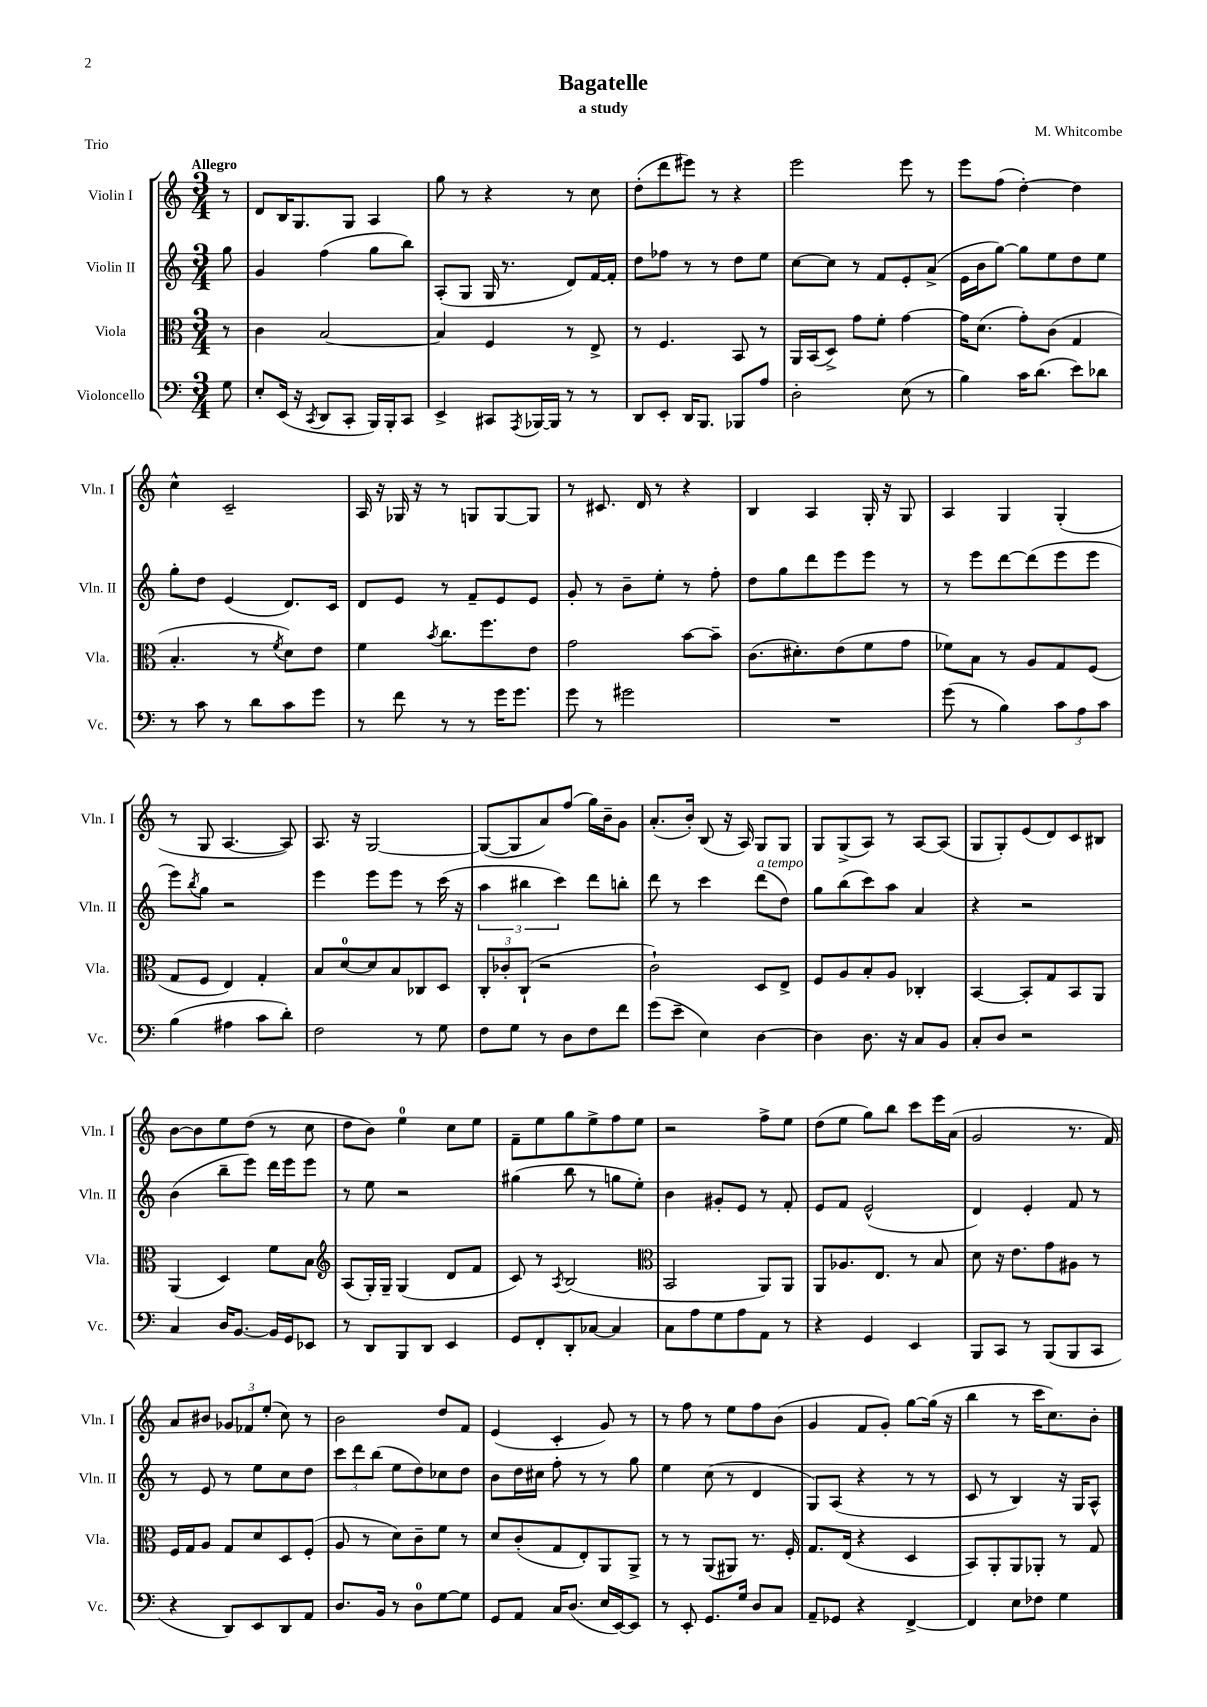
\header { title = "Bagatelle" composer = "M. Whitcombe" subtitle = "a study" piece = "Trio" }
<<
\new StaffGroup <<
\new Staff = "s0" \with { instrumentName = "Violin I" shortInstrumentName = "Vln. I" } {
    \clef treble \key c \major \numericTimeSignature \time 3/4 \partial 8 \tempo "Allegro"
    r8 |
    d'8 b16 g8. g8 a4 |
    g''8 r8 r4 r8 c''8 |
    d''8-.( d'''8 eis'''8) r8 r4 |
    e'''2 e'''8 r8 |
    e'''8 f''8( d''4~-.) d''4 |
    c''4-^ c'2-- |
    a16 r16 ges16 r16 r8 g8 g8~ g8 |
    r8 cis'8. d'16 r8 r4 |
    b4 a4 g16-. r16 g8 |
    a4 g4 g4-.( |
    r8 g8 a4.~ a8) |
    a8. r16 g2~ |
    g8~( g8 a'8) f''8( g''16) b'16-- g'8 |
    a'8.-.( b'16-.) b8( r16 a16) g8 g8 |
    g8 g8->( a8) r8 a8~ a8( |
    g8 g8-.) e'8( d'8) c'8 bis8 |
    b'8~ b'8 e''8 d''8( r8 c''8 |
    d''8 b'8) e''4-0 c''8 e''8 |
    f'8-- e''8 g''8 e''8-> f''8 e''8 |
    r2 f''8-> e''8 |
    d''8( e''8 g''8) b''8 c'''8 e'''16 a'16( |
    g'2 r8. f'16) |
    a'8 bis'8 \tuplet 3/2 { ges'8 fes'8 e''8-.( } c''8) r8 |
    b'2 d''8 f'8 |
    e'4( c'4-. g'8) r8 |
    r8 f''8 r8 e''8 f''8 b'8( |
    g'4 f'8 g'8-.) g''8~ g''16( r16 |
    b''4 r8 c'''16 c''8.) b'8-. \bar "|." |
}
\new Staff = "s1" \with { instrumentName = "Violin II" shortInstrumentName = "Vln. II" } {
    \clef treble \key c \major \numericTimeSignature \time 3/4 \partial 8
    g''8 |
    g'4 f''4( g''8 b''8) |
    a8-.( g8 g16 r8. d'8) f'16~ f'16-. |
    d''8 fes''8 r8 r8 d''8 e''8 |
    c''8~ c''8 r8 f'8 e'8-. a'8->( |
    e'16 b'16 g''8~) g''8 e''8 d''8 e''8 |
    g''8-. d''8 e'4( d'8.) c'16 |
    d'8 e'8 r8 f'8-- e'8 e'8 |
    g'8-. r8 b'8-- e''8-. r8 f''8-. |
    d''8 g''8 d'''8 e'''8 e'''8 r8 |
    r8 e'''8 d'''8~ d'''8( e'''8 e'''8 |
    e'''8) \acciaccatura { b''8 } g''8 r2 |
    e'''4 e'''8 e'''8 r8 c'''16( r16 |
    \tuplet 3/2 { a''4 bis''4 c'''4) } d'''8 b''8-. |
    d'''8 r8 c'''4 d'''8^\markup { \italic "a tempo" }( d''8) |
    g''8 b''8( c'''8) a''8 a'4 |
    r4 r2 |
    b'4( b''8-- e'''8) d'''16 e'''16 e'''8 |
    r8 e''8 r2 |
    gis''4( b''8 r8 g''8 e''8-.) |
    b'4 gis'8-. e'8 r8 f'8-. |
    e'8 f'8 e'2-^( |
    d'4) e'4-. f'8 r8 |
    r8 e'8 r8 e''8 c''8 d''8 |
    \tuplet 3/2 { c'''8 d'''8 b''8( } e''8 d''8) ces''8 d''8 |
    b'8 d''16 cis''16 f''8-. r8 r8 g''8 |
    e''4 c''8( r8 d'4 |
    g8) a8( r4 r8 r8 |
    c'8 r8 b4) r16 g16 a8-^ \bar "|." |
}
\new Staff = "s2" \with { instrumentName = "Viola" shortInstrumentName = "Vla." } {
    \clef alto \key c \major \numericTimeSignature \time 3/4 \partial 8
    r8 |
    c'4 b2~ |
    b4 f4 r8 e8-> |
    r8 f4. b,8 r8 |
    a,16 b,16( d8->) g'8 f'8-. g'4~ |
    g'16 d'8.( g'8-.) c'8( g4 |
    b4.-. r8 \acciaccatura { f'8 } d'8) e'8 |
    f'4 \acciaccatura { b'8 } c''8. f''8. e'8 |
    g'2 b'8~ b'8-- |
    c'8.( dis'8.-.) e'8( f'8 g'8 |
    fes'8) b8 r8 a8 g8 f8( |
    g8 f8 e4) g4-. |
    b8 d'8-0~ d'8 b8 ces8 d8 |
    \tuplet 3/2 { c8-. ces'8-. c8-!( } r2 |
    c'2-!) d8 e8-> |
    f8 a8 b8-. a8 ces4-. |
    b,4~ b,8-. g8 b,8 a,8 |
    a,4( d4) f'8 b8 |
    \clef treble a8( g16-.) g16-- g4( d'8 f'8 |
    c'8) r8 \acciaccatura { a8 } b2( |
    \clef alto b,2 a,8) a,8 |
    a,8 aes8. e8. r8 b8 |
    d'8 r16 e'8. g'8 ais8 r8 |
    f16 g16 a8 g8 d'8 d8 f8-.( |
    a8 r8 d'8) c'8-- f'8 r8 |
    d'8 c'8-.( g8 e8-.) a,8 a,8-> |
    r8 r8 a,8( ais,8) r8. f16-. |
    g8. e16( r4 d4 |
    b,8) a,8-. a,8 aes,8-. r8 g8 \bar "|." |
}
\new Staff = "s3" \with { instrumentName = "Violoncello" shortInstrumentName = "Vc." } {
    \clef bass \key c \major \numericTimeSignature \time 3/4 \partial 8
    g8 |
    e8-. e,16( r16 \acciaccatura { c,8 } d,8 c,8-. b,,16) b,,16-. c,8 |
    e,4-> cis,8 \acciaccatura { a,,8 } bes,,16~ bes,,16 r8 r8 |
    d,8 e,8-. d,16 b,,8. bes,,8 a8 |
    d2-. e8( r8 |
    b4) c'16 d'8.( e'8) des'8 |
    r8 c'8 r8 d'8 c'8 g'8 |
    r8 f'8 r8 r8 g'16 g'8. |
    g'8 r8 gis'2 |
    R2. |
    g'8( r8 b4) \tuplet 3/2 { c'8 a8 c'8 } |
    b4( ais4 c'8 d'8-.) |
    f2 r8 g8 |
    f8 g8 r8 d8 f8 f'8 |
    g'8( e'8-- e4) d4~ |
    d4 d8. r16 c8 b,8 |
    c8-. d8 r2 |
    c4 d16 b,8.~ b,16 g,16 ees,8 |
    r8 d,8 b,,8 d,8 e,4 |
    g,8 f,8-. d,8-. ces8~ ces4 |
    c8 a8 g8 a8 a,8 r8 |
    r4 g,4 e,4 |
    b,,8 c,8 r8 b,,8( b,,8 c,8 |
    r4 d,8) e,8 d,8 a,8 |
    d8. b,16 r8 d8-0 g8~ g8 |
    g,8 a,8 c16 d8.( e16 e,16~) e,8 |
    r8 e,8-. g,8. g16 d8 c8 |
    a,8-- ges,8 r4 f,4~-> |
    f,4 e8 fes8 g4 \bar "|." |
}
>>
>>
\layout { \context { \Score \remove "Bar_number_engraver" } }
